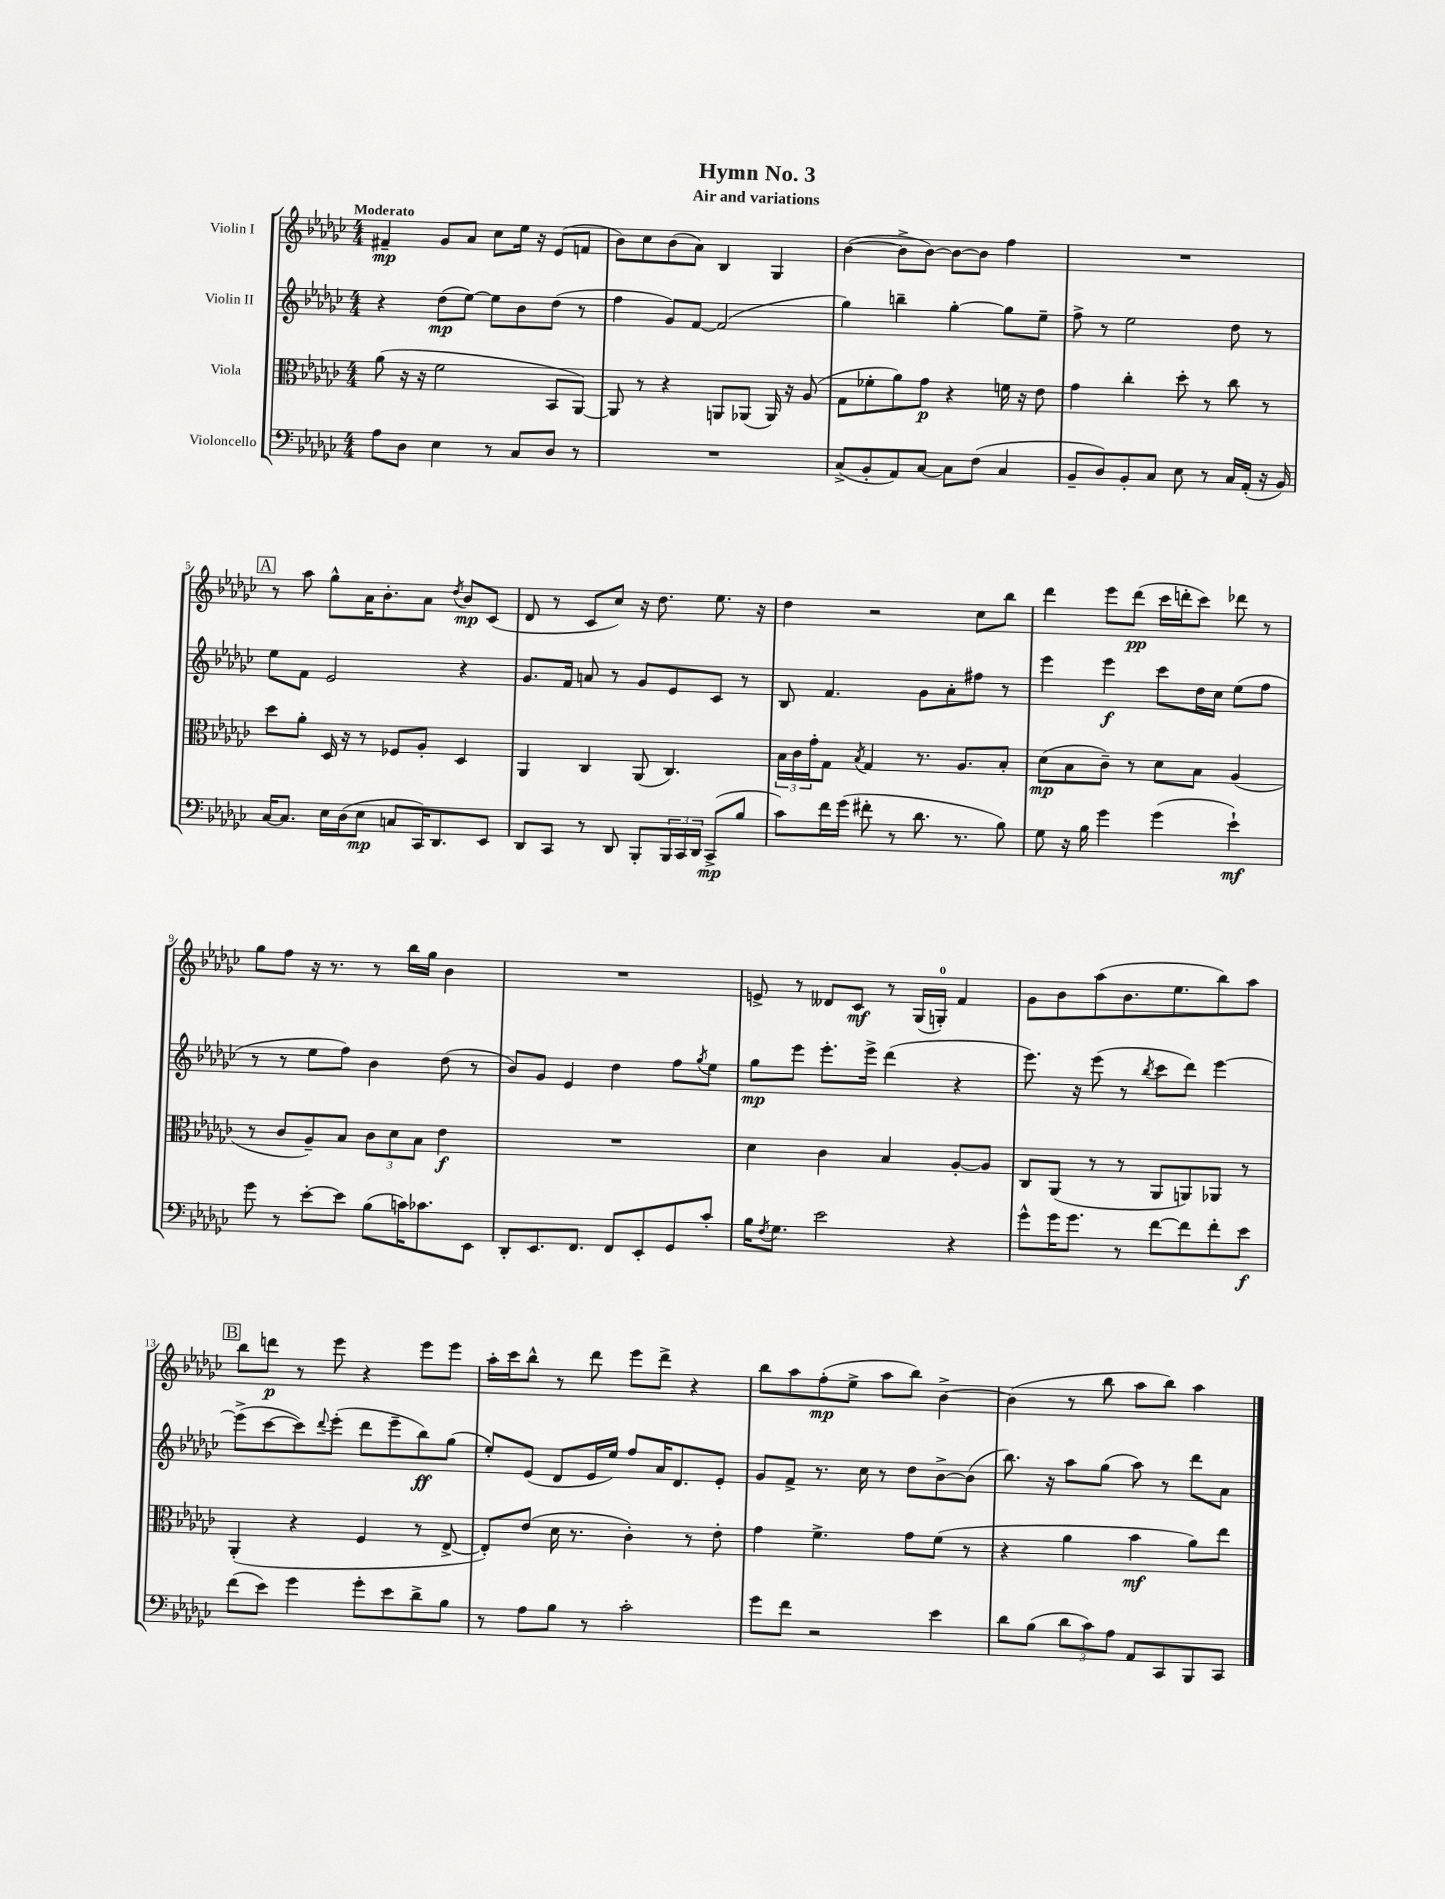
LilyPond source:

\header { title = "Hymn No. 3" subtitle = "Air and variations" }
<<
\new StaffGroup <<
\new Staff = "s0" \with { instrumentName = "Violin I" } {
    \clef treble \key ges \major \numericTimeSignature \time 4/4 \tempo "Moderato"
    fis'4--\mp ges'8 aes'8 ces''8 ees''16 r16 ees'8( f'8 |
    bes'8) ces''8 bes'8( aes'8) bes4 ges4 |
    bes'4~( bes'8-> bes'8~) bes'8~ bes'8 f''4 |
    R1 |
    \mark \markup { \box "A" } r8 aes''8 ges''8-^ aes'16 bes'8.-. aes'8 \acciaccatura { des''8 } bes'8\mp ces'8( |
    des'8 r8 ces'8 ces''8) r16 des''8. ees''8. r16 |
    des''4 r2 ces''8 bes''8 |
    des'''4 ees'''8 des'''8\pp( ces'''16 d'''16-. ces'''8) des'''8 r8 |
    ges''8 f''8 r16 r8. r8 bes''16 ges''16 bes'4 |
    R1 |
    e'8-> r8 deses'8 ces'8\mf r8 ges16( g16-0-.) f'4 |
    ges'8 bes'8 aes''8( bes'8. ees''8. bes''8) aes''8 |
    \mark \markup { \box "B" } bes''8 d'''8\p r8 ees'''8 r4 ees'''8 ees'''8 |
    aes''16-. ces'''16 bes''8-^ r8 des'''8 ees'''8 des'''8-> r4 |
    bes''8 aes''8 f''8-.\mp( ees''8-> aes''8 bes''8) bes'4~-> |
    bes'4( r8 bes''8 aes''8 bes''8) aes''4 \bar "|." |
}
\new Staff = "s1" \with { instrumentName = "Violin II" } {
    \clef treble \key ges \major \numericTimeSignature \time 4/4
    r4 des''8\mp( ees''8~) ees''8 bes'8 des''8( r8 |
    f''4 ges'8) f'8~ f'2( |
    ges''4) b''4-- ges''4~-. ges''8 ees''8-- |
    f''8-> r8 ees''2 des''8 r8 |
    \mark \markup { \box "A" } ees''8 f'8 ees'2 r4 |
    ges'8. f'16 a'8 r8 ges'8 ees'8 ces'8 r8 |
    bes8 f'4. ges'8 aes'8-. fis''8 r8 |
    ees'''4 ees'''4\f ces'''8 des''16 ces''16 ees''8( f''8 |
    r8 r8 ees''8 f''8) bes'4 des''8( r8 |
    bes'8) ges'8 ees'4 des''4 f''8 \acciaccatura { ges''8 } ees''8 |
    ges''8\mp ees'''8 ees'''8.-. ees'''16-> des'''4( r4 |
    ees'''8.) r16 ees'''8( r8 \acciaccatura { bes''8 } ces'''8 des'''8) ees'''4~ |
    \mark \markup { \box "B" } ees'''8->( ces'''8~ ces'''8) \appoggiatura { des'''8 } ees'''8-.( des'''8 ees'''8-- bes''8\ff) ges''8( |
    ees''8-.) ees'8( des'8 ees'16 ees''16) f''8 aes'16 des'8. ees'8-. |
    ges'8 f'8-> r8. ces''16 r8 des''8 bes'8~-> bes'8( |
    bes''8.) r16 aes''8 ges''8( aes''8) r8 des'''8 aes'8 \bar "|." |
}
\new Staff = "s2" \with { instrumentName = "Viola" } {
    \clef alto \key ges \major \numericTimeSignature \time 4/4
    aes'8( r16 r16 f'2 bes,8 aes,8~) |
    aes,8 r8 r4 a,8 aes,8( aes,16) r16 aes8( |
    ges8 fes'8-. aes'8) ges'8\p r4 f'16 r16 ees'8 |
    ges'4 ces''4-. des''8-. r8 ces''8 r8 |
    \mark \markup { \box "A" } des''8 aes'8-. des16 r16 r8 fes8 aes8-. des4 |
    aes,4 ces4 aes,8( ces4.) |
    \tuplet 3/2 { bes16 ces'16 ges'16-. } ges8 \acciaccatura { bes8 } ges4 r8. aes8. bes8-. |
    des'8\mp( bes8 ces'8--) r8 des'8 bes8 aes4( |
    r8 ces'8 aes8--) bes8 \tuplet 3/2 { ces'8 des'8 bes8 } ees'4\f |
    R1 |
    des'4 ces'4 bes4 aes8~-. aes8 |
    ces8 aes,8( r8 r8 aes,8 a,8) aes,8 r8 |
    \mark \markup { \box "B" } aes,4-.( r4 f4 r8 ees8~-> |
    ees8-.) ees'8( des'16 r8. ces'4-.) r8 ees'8-. |
    ges'4 f'4.-> ges'8 f'8( r8 |
    r4 aes'4 bes'4\mf aes'8) ees''8 \bar "|." |
}
\new Staff = "s3" \with { instrumentName = "Violoncello" } {
    \clef bass \key ges \major \numericTimeSignature \time 4/4
    aes8 des8 ees4 r8 ces8 des8 r8 |
    R1 |
    ces8->( bes,8-. aes,8) ces8~ ces8 f8( ces4 |
    bes,8-- des8) bes,8-. ces8 ees8 r8 ces16 aes,16-.( r16 bes,16) |
    \mark \markup { \box "A" } ces16~ ces8. ees16 des16( ees8\mp c8 ces,16) des,8. ees,8 |
    des,8 ces,8 r8 des,8 bes,,8-. \tuplet 3/2 { bes,,16 ces,16 des,16 } ces,8->\mp( bes8 |
    ces'8) f'16 ges'16( fis'8-. r8 des'8. r8. bes8) |
    ges8 r16 bes16 ges'4 ges'4( ees'4-!\mf) |
    ges'8 r8 ees'8~-. ees'8 bes8( c'16) ces'8. ees,8 |
    des,8-. ees,8. f,8. f,8 ees,8-. ges,8 ces'8-. |
    bes16 \acciaccatura { f8 } ges8. ees'2 r4 |
    ges'8-^ ges'16 ges'8. r8 f'8~ f'8 f'8-. ees'8\f |
    \mark \markup { \box "B" } f'8( ees'8) ges'4 ges'8-. ees'8 des'8-> bes8 |
    r8 aes8 bes8 r8 ces'2-. |
    ges'8 f'8 r2 ees'4 |
    des'8 bes8( \tuplet 3/2 { des'8 ces'8) aes8 } aes,8 ces,8 bes,,8 ces,8 \bar "|." |
}
>>
>>
